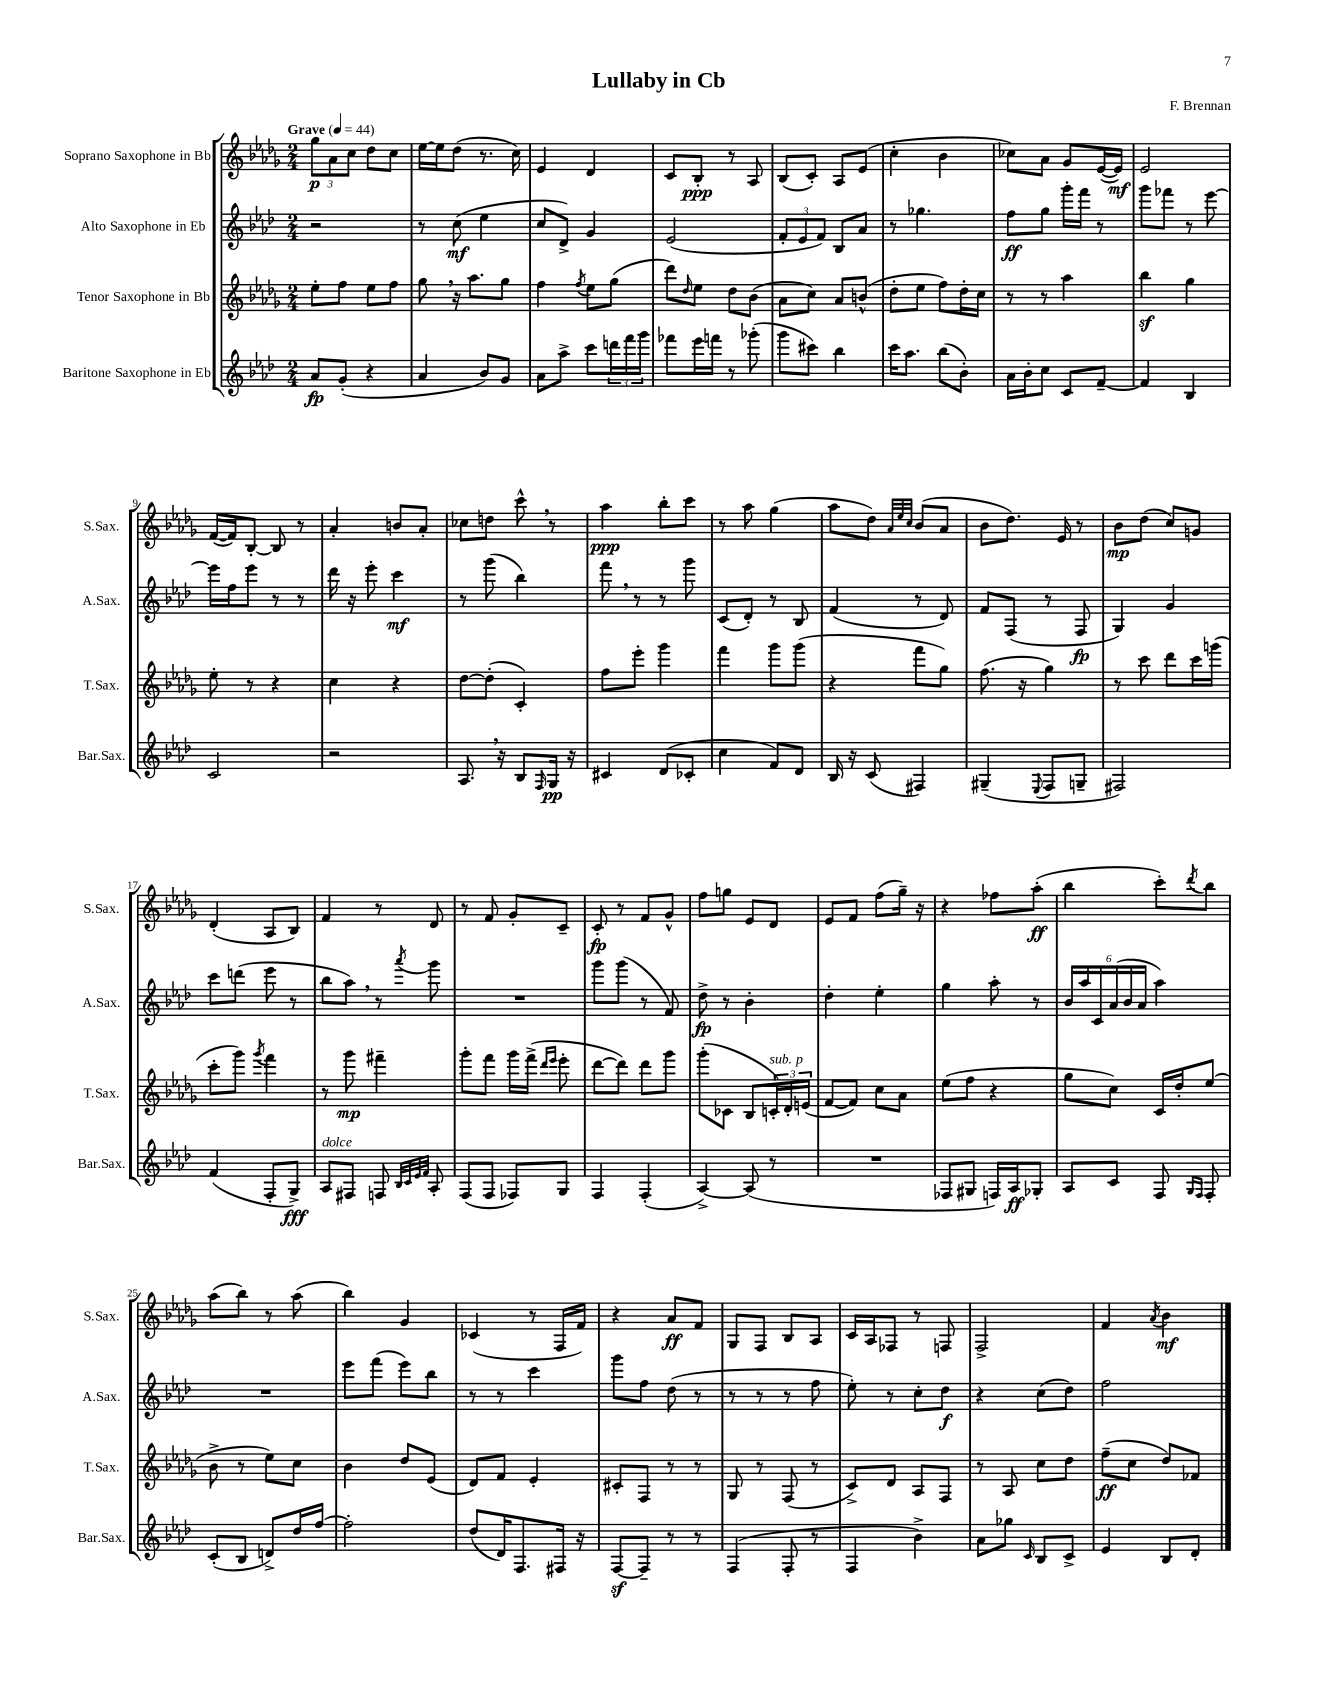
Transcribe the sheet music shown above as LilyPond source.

\header { title = "Lullaby in Cb" composer = "F. Brennan" }
<<
\new StaffGroup <<
\new Staff = "s0" \with { instrumentName = "Soprano Saxophone in Bb" shortInstrumentName = "S.Sax." } {
    \clef treble \key des \major \numericTimeSignature \time 2/4 \tempo "Grave" 4 = 44
    \tuplet 3/2 { ges''8\p aes'8 c''8 } des''8 c''8 |
    ees''16~ ees''16 des''8( r8. c''16) |
    ees'4 des'4 |
    c'8 bes8-.\ppp r8 aes8 |
    bes8( c'8-.) aes8 ees'8( |
    c''4-. bes'4 |
    ces''8) aes'8 ges'8 ees'16~( ees'16\mf) |
    ees'2 |
    f'16~( f'16) bes8~-. bes8 r8 |
    aes'4-. b'8 aes'8-. |
    ces''8 d''8 c'''8-^ \breathe r8 |
    aes''4\ppp bes''8-. c'''8 |
    r8 aes''8 ges''4( |
    aes''8 des''8) \grace { aes'32 ees''32 c''32 } bes'8( aes'8 |
    bes'8 des''8.) ees'16 r8 |
    bes'8\mp des''8( c''8) g'8 |
    des'4-.( aes8 bes8) |
    f'4 r8 des'8 |
    r8 f'8 ges'8-. c'8-- |
    c'8-.\fp r8 f'8 ges'8-^ |
    f''8 g''8 ees'8 des'8 |
    ees'8 f'8 f''8( ges''16--) r16 |
    r4 fes''8 aes''8-.\ff( |
    bes''4 c'''8-.) \acciaccatura { des'''8 } bes''8 |
    aes''8( bes''8) r8 aes''8( |
    bes''4) ges'4 |
    ces'4( r8 f16 f'16) |
    r4 aes'8\ff f'8 |
    ges8 f8 bes8 aes8 |
    c'16 aes16 fes8 r8 f8 |
    f2-> |
    f'4 \acciaccatura { aes'8 } bes'4\mf \bar "|." |
}
\new Staff = "s1" \with { instrumentName = "Alto Saxophone in Eb" shortInstrumentName = "A.Sax." } {
    \clef treble \key aes \major \numericTimeSignature \time 2/4
    r2 |
    r8 c''8\mf( ees''4 |
    c''8 des'8->) g'4 |
    ees'2( |
    \tuplet 3/2 { f'8-. ees'8 f'8) } bes8 aes'8 |
    r8 ges''4. |
    f''8\ff g''8 g'''16-. f'''16 r8 |
    g'''8 fes'''8 r8 ees'''8~ |
    ees'''16 f''16 ees'''8 r8 r8 |
    des'''16 r16 ees'''8-. c'''4\mf |
    r8 g'''8( bes''4) |
    f'''8 \breathe r8 r8 g'''8 |
    c'8( des'8-.) r8 bes8 |
    f'4( r8 des'8) |
    f'8 f8( r8 f8\fp |
    g4) g'4 |
    c'''8 d'''8( ees'''8 r8 |
    bes''8 aes''8) \breathe r8 \acciaccatura { aes'''8 } g'''8 |
    R2 |
    g'''8 g'''8( r8 f'8) |
    des''8->\fp r8 bes'4-. |
    des''4-. ees''4-. |
    g''4 aes''8-. r8 |
    \tuplet 6/4 { bes'16 aes''16 c'16 aes'16( bes'16 aes'16 } aes''4) |
    R2 |
    ees'''8 f'''8( ees'''8) bes''8 |
    r8 r8 c'''4 |
    g'''8 f''8 des''8( r8 |
    r8 r8 r8 f''8 |
    ees''8-.) r8 c''8-. des''8\f |
    r4 c''8( des''8) |
    f''2 \bar "|." |
}
\new Staff = "s2" \with { instrumentName = "Tenor Saxophone in Bb" shortInstrumentName = "T.Sax." } {
    \clef treble \key des \major \numericTimeSignature \time 2/4
    ees''8-. f''8 ees''8 f''8 |
    ges''8 \breathe r16 aes''8. ges''8 |
    f''4 \acciaccatura { f''8 } ees''8 ges''8( |
    des'''8) \grace { des''16 } ees''8 des''8 bes'8( |
    aes'8 c''8) aes'8 b'8-^( |
    des''8-. ees''8 f''8) des''16-. c''16 |
    r8 r8 aes''4 |
    bes''4\sf ges''4 |
    ees''8-. r8 r4 |
    c''4 r4 |
    des''8~ des''8-.( c'4-.) |
    f''8 ees'''8-. ges'''4 |
    f'''4 ges'''8 ges'''8( |
    r4 f'''8 ges''8) |
    f''8.( r16 ges''4) |
    r8 c'''8 des'''8 c'''16 g'''16( |
    c'''8-. ges'''8) \acciaccatura { ges'''8 } f'''4 |
    r8 ges'''8\mp fis'''4-- |
    ges'''8-. f'''8 ges'''16 f'''16->( \grace { des'''16 ees'''16 } ees'''8-. |
    des'''8~ des'''8) des'''8 ges'''8 |
    ges'''8-.( ces'8 bes8 \tuplet 3/2 { c'16-.^\markup { \italic "sub. p" }) des'16-. e'16( } |
    f'8~ f'8) c''8 aes'8 |
    ees''8( f''8 r4 |
    ges''8 c''8) c'16 des''16-. ees''8( |
    bes'8-> r8 ees''8) c''8 |
    bes'4 des''8 ees'8( |
    des'8) f'8 ees'4-. |
    cis'8-. f8 r8 r8 |
    ges8 r8 f8( r8 |
    c'8->) des'8 aes8 f8 |
    r8 aes8 c''8 des''8 |
    f''8--\ff( c''8 des''8) fes'8 \bar "|." |
}
\new Staff = "s3" \with { instrumentName = "Baritone Saxophone in Eb" shortInstrumentName = "Bar.Sax." } {
    \clef treble \key aes \major \numericTimeSignature \time 2/4
    aes'8\fp g'8-.( r4 |
    aes'4 bes'8) g'8 |
    aes'8 aes''8-> c'''8 \tuplet 3/2 { d'''16 f'''16 g'''16 } |
    fes'''8 ees'''16 f'''16 r8 ges'''8-.( |
    g'''8 cis'''8) bes''4 |
    c'''16 aes''8. bes''8( bes'8-.) |
    aes'16 bes'16-. c''8 c'8 f'8~-- |
    f'4 bes4 |
    c'2 |
    r2 |
    aes8. \breathe r16 bes8 \grace { f16 } g16\pp r16 |
    cis'4 des'8( ces'8-. |
    c''4 f'8) des'8 |
    bes16 r16 c'8( fis4) |
    gis4--( \appoggiatura { ees8 } f8 g8-- |
    fis2) |
    f'4( f8-. g8->\fff) |
    aes8^\markup { \italic "dolce" } fis8 f8 \grace { bes32 c'32 ees'32 f'32 } aes8-. |
    f8( f8 fes8) g8 |
    f4 f4-.( |
    aes4~->) aes8( r8 |
    R2 |
    fes8 gis8 f16) aes16\ff ges8-. |
    aes8 c'8 f8 \grace { g16 f16 } f8-. |
    c'8-.( bes8 d'8->) des''16 f''16~ |
    f''2-. |
    des''8( des'16) f8. fis16 r16 |
    f8~\sf f8-- r8 r8 |
    f4( f8-. r8 |
    f4 bes'4->) |
    aes'8 ges''8 \grace { c'16 } bes8 c'8-> |
    ees'4 bes8 des'8-. \bar "|." |
}
>>
>>
